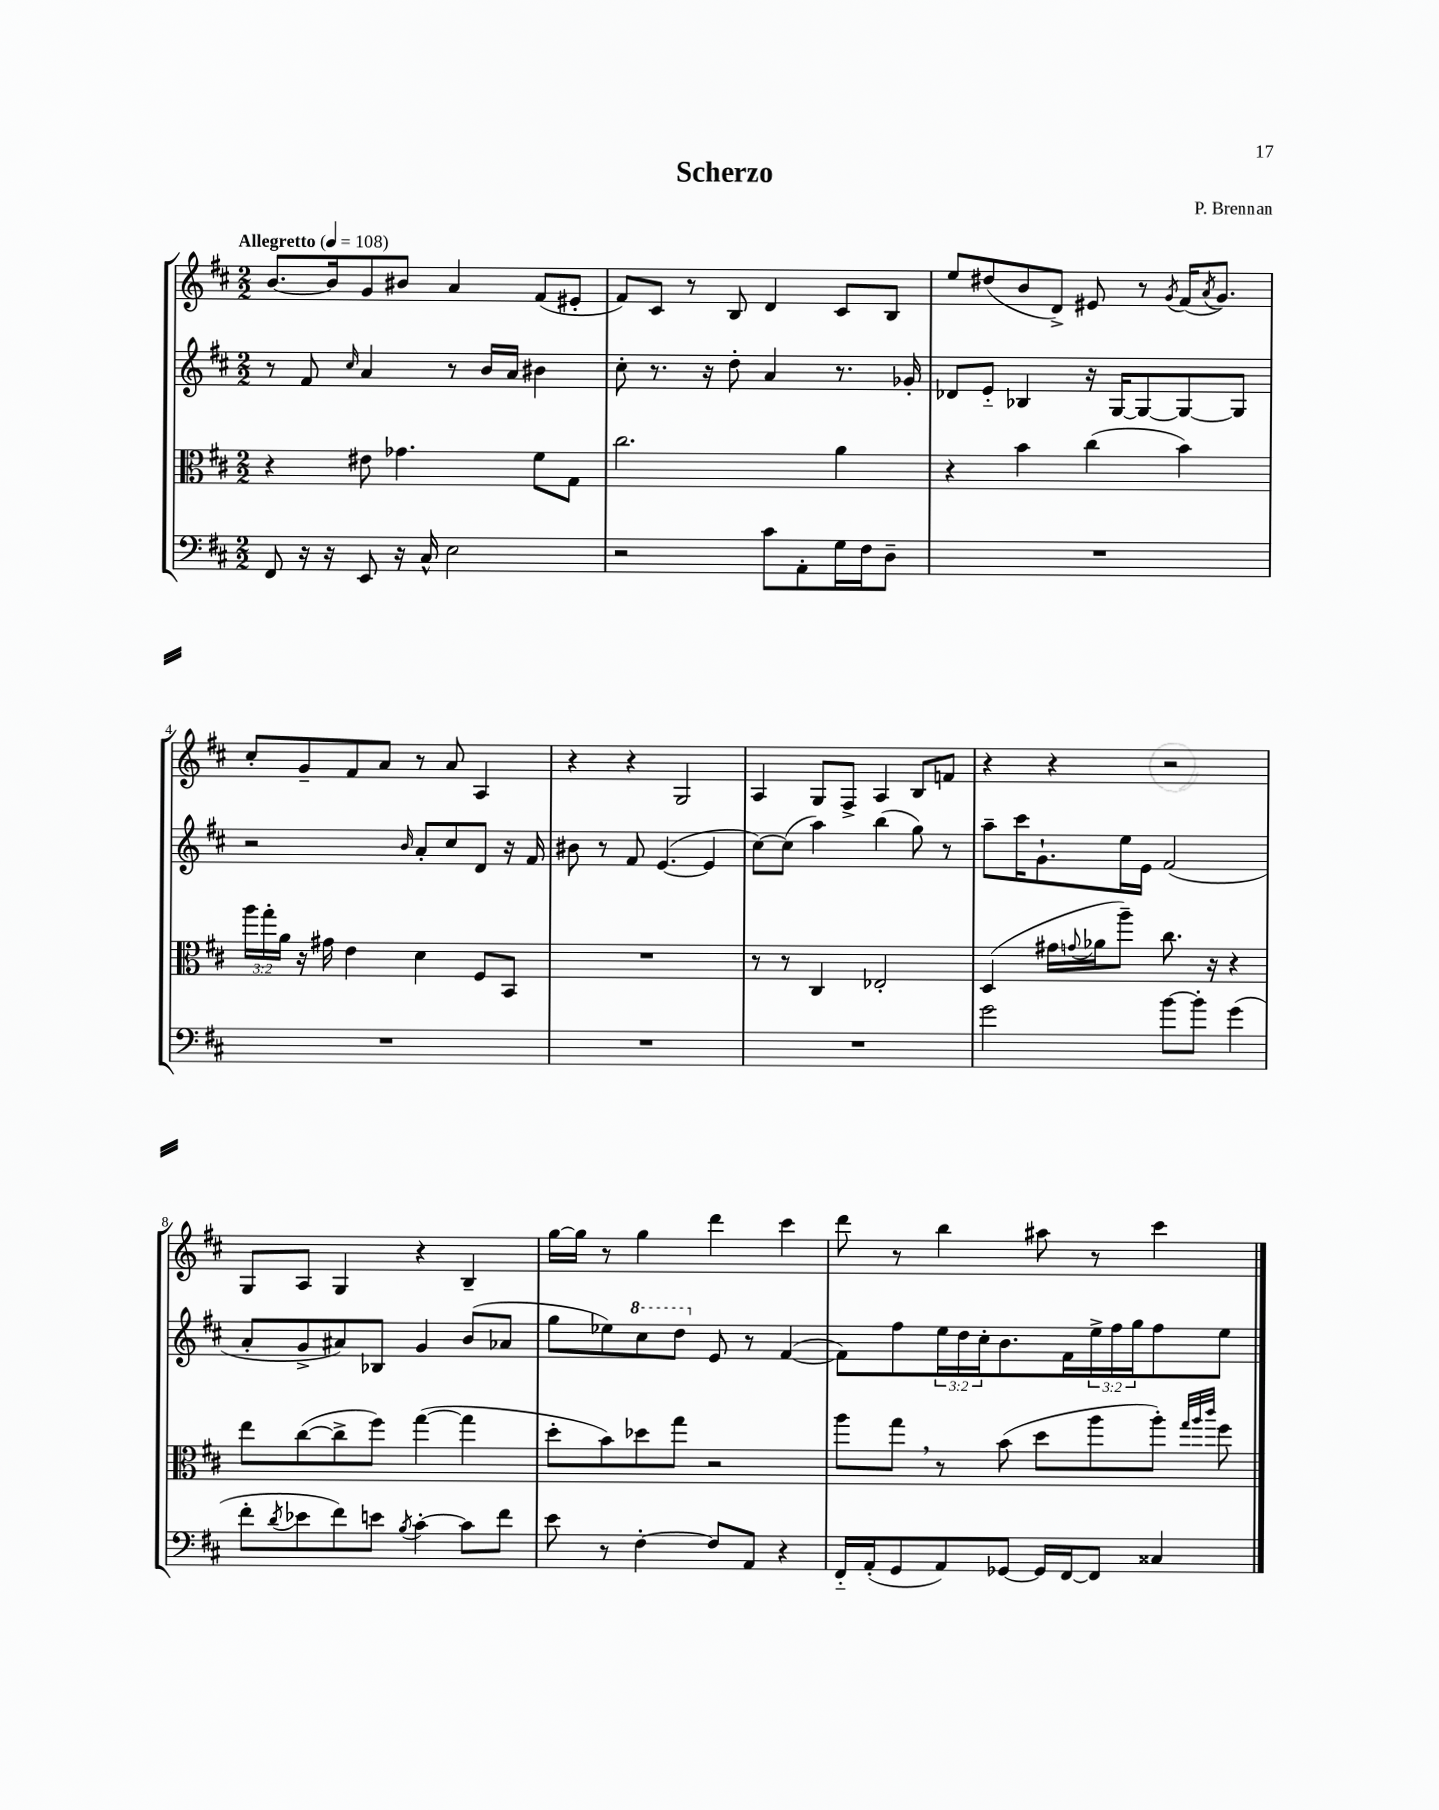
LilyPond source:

\header { title = "Scherzo" composer = "P. Brennan" }
<<
\new StaffGroup <<
\new Staff = "s0" {
    \clef treble \key d \major \numericTimeSignature \time 2/2 \tempo "Allegretto" 4 = 108
    b'8.~ b'16 g'8 bis'8 a'4 fis'8( eis'8-. |
    fis'8) cis'8 r8 b8 d'4 cis'8 b8 |
    e''8 dis''8( b'8 d'8->) eis'8 r8 \acciaccatura { g'8 } fis'16( \acciaccatura { a'8 } g'8.) |
    cis''8-. g'8-- fis'8 a'8 r8 a'8 a4 |
    r4 r4 g2 |
    a4 g8 fis8-> a4 b8 f'8 |
    r4 r4 r2 |
    g8 a8 g4 r4 b4-- |
    g''16~ g''16 r8 g''4 d'''4 cis'''4 |
    d'''8 r8 b''4 ais''8 r8 cis'''4 \bar "|." |
}
\new Staff = "s1" {
    \clef treble \key d \major \numericTimeSignature \time 2/2 \override Staff.TupletNumber.text = #tuplet-number::calc-fraction-text
    r8 fis'8 \grace { cis''16 } a'4 r8 b'16 a'16 bis'4 |
    cis''8-. r8. r16 d''8-. a'4 r8. ges'16-. |
    des'8 e'8-_ bes4 r16 g16~ g8~ g8~ g8 |
    r2 \grace { b'16 } a'8-. cis''8 d'8 r16 fis'16 |
    bis'8 r8 fis'8 e'4.~( e'4 |
    cis''8~) cis''8( a''4) b''4( g''8) r8 |
    a''8-- cis'''16 g'8.-! e''16 e'16 fis'2( |
    a'8-. g'8-> ais'8) bes8 g'4 b'8( aes'8 |
    g''8 ees''8) \ottava #1 cis'''8 d'''8 \ottava #0 e'8 r8 fis'4~( |
    fis'8) fis''8 \tuplet 3/2 { e''16 d''16 cis''16-. } b'8. fis'16 \tuplet 3/2 { e''16-> fis''16 g''16 } fis''8 e''8 \bar "|." |
}
\new Staff = "s2" {
    \clef alto \key d \major \numericTimeSignature \time 2/2 \override Staff.TupletNumber.text = #tuplet-number::calc-fraction-text
    r4 eis'8 ges'4. fis'8 g8 |
    cis''2. a'4 |
    r4 b'4 cis''4( b'4) |
    \tuplet 3/2 { a''16 g''16-. a'16 } r16 gis'16 e'4 d'4 fis8 b,8 |
    R1 |
    r8 r8 cis4 ees2-. |
    d4( gis'16 \appoggiatura { g'8 } aes'16 a''8--) cis''8. r16 r4 |
    e''8 cis''8~( cis''8-> fis''8) g''4~( g''4 |
    d''8-. b'8) des''8 g''8 r2 |
    a''8 g''8 \breathe r8 b'8( d''8 a''8 a''8-.) \grace { g''32 a''32 cis'''32 } fis''8 \bar "|." |
}
\new Staff = "s3" {
    \clef bass \key d \major \numericTimeSignature \time 2/2
    fis,8 r16 r16 e,8 r16 cis16-^ e2 |
    r2 cis'8 a,8-. g16 fis16 d8-- |
    R1 |
    R1 |
    R1 |
    R1 |
    g'2 b'8~ b'8-. g'4( |
    fis'8-. \acciaccatura { d'8 } ees'8 fis'8) e'8 \acciaccatura { b8 } cis'4~-. cis'8 fis'8 |
    e'8 r8 fis4~-. fis8 a,8 r4 |
    fis,16-_ a,16-.( g,8 a,8) ges,8~ ges,16 fis,16~ fis,8 cisis4 \bar "|." |
}
>>
>>
